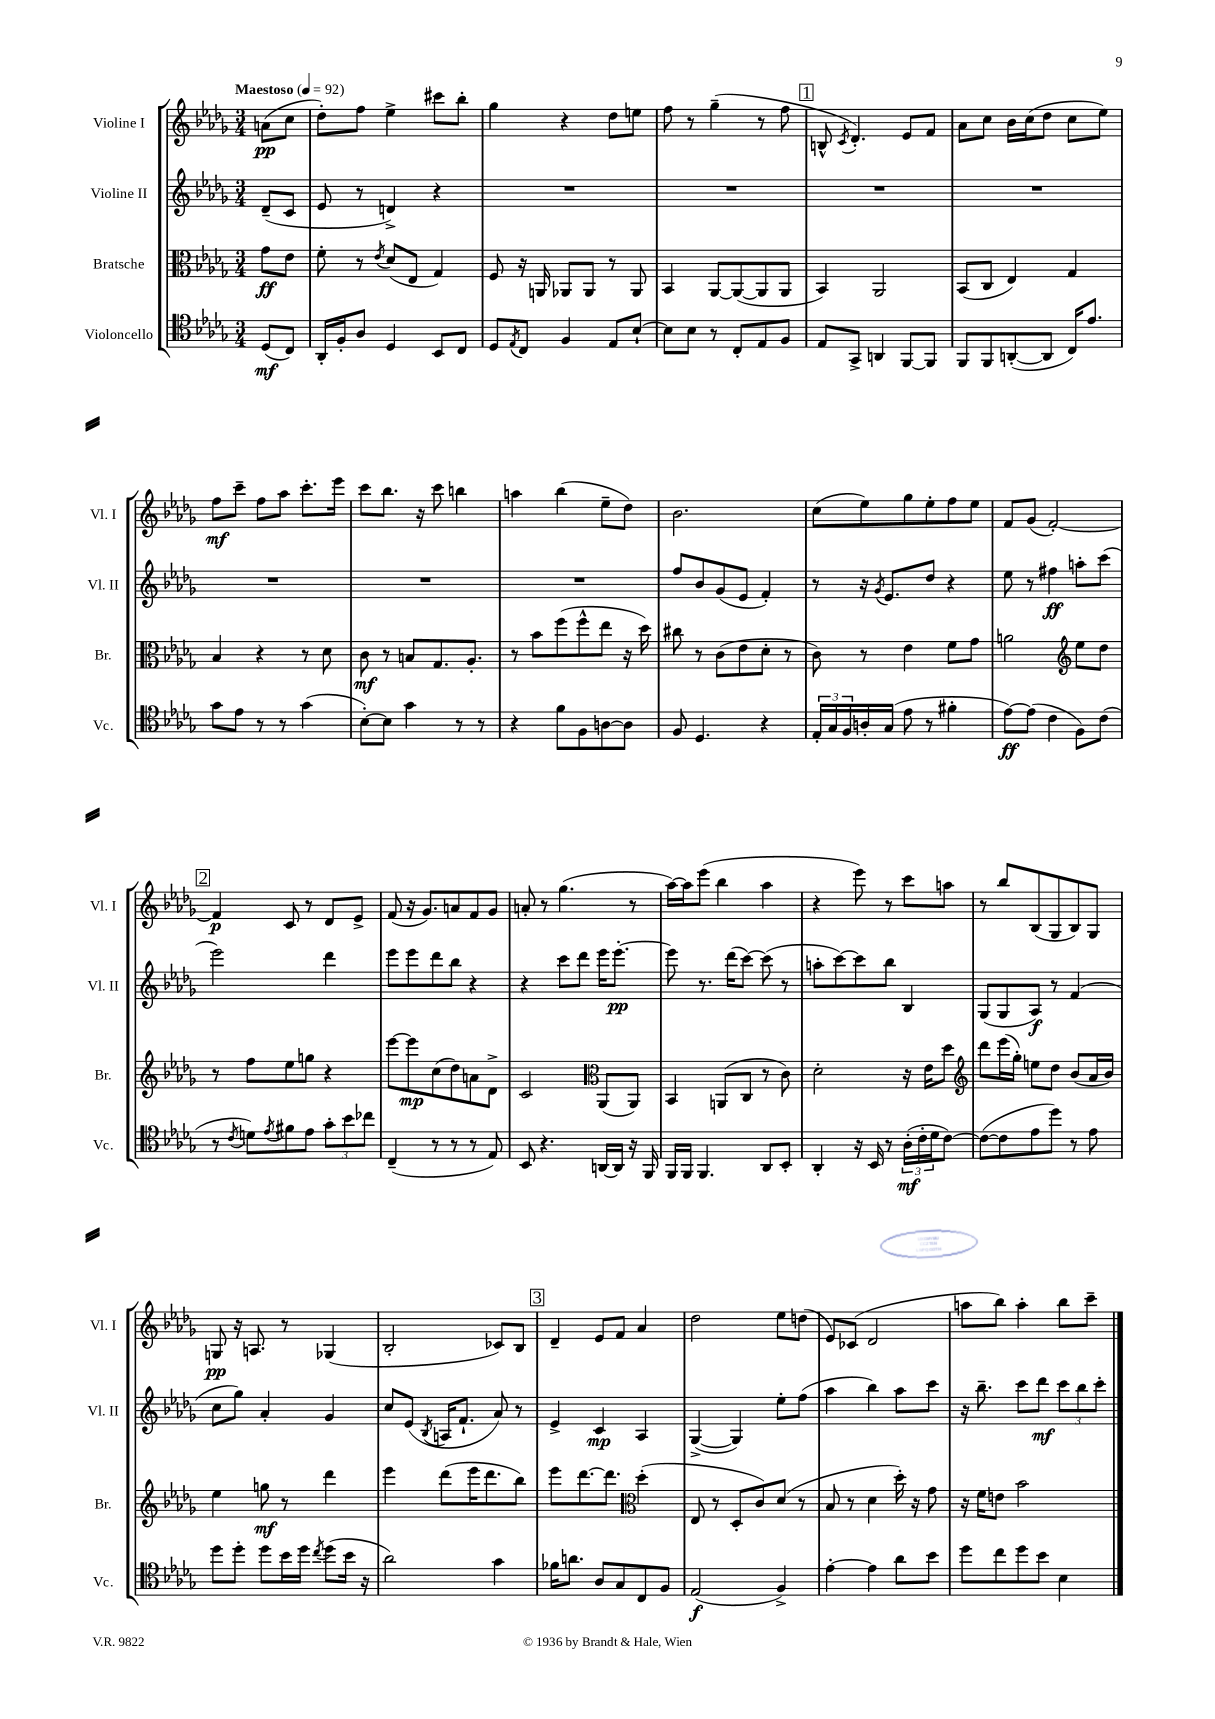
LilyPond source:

<<
\new StaffGroup <<
\new Staff = "s0" \with { instrumentName = "Violine I" shortInstrumentName = "Vl. I" } {
    \clef treble \key des \major \numericTimeSignature \time 3/4 \partial 4 \tempo "Maestoso" 4 = 92
    a'8\pp( c''8 |
    des''8-.) f''8 ees''4-> cis'''8 bes''8-. |
    ges''4 r4 des''8 e''8 |
    f''8 r8 ges''4--( r8 f''8 |
    \mark \markup { \box "1" } b8-^ \acciaccatura { c'8 } des'4.-.) ees'8 f'8 |
    aes'8 c''8 bes'16 c''16( des''8 c''8 ees''8) |
    f''8\mf c'''8-- f''8 aes''8 c'''8.-. ees'''16 |
    c'''8 bes''8. r16 c'''8 b''4 |
    a''4 bes''4( ees''8-- des''8) |
    bes'2. |
    c''8( ees''8) ges''8 ees''8-. f''8 ees''8 |
    f'8 ges'8( f'2~-.) |
    \mark \markup { \box "2" } f'4\p c'8 r8 des'8 ees'8-> |
    f'8( r16 ges'8.) a'8 f'8 ges'8 |
    a'8-. r8 ges''4.( r8 |
    aes''16~) aes''16 ees'''8( bes''4 aes''4 |
    r4 ees'''8) r8 c'''8 a''8 |
    r8 bes''8 bes8( ges8 bes8) ges8 |
    g8\pp r16 a8. r8 ges4( |
    bes2-. ces'8) bes8 |
    \mark \markup { \box "3" } des'4-- ees'8 f'8 aes'4 |
    des''2 ees''8 d''8( |
    ees'8) ces'8( des'2 |
    a''8 bes''8) a''4-. bes''8 c'''8-- \bar "|." |
}
\new Staff = "s1" \with { instrumentName = "Violine II" shortInstrumentName = "Vl. II" } {
    \clef treble \key des \major \numericTimeSignature \time 3/4 \partial 4
    des'8--( c'8 |
    ees'8 r8 d'4->) r4 |
    R2. |
    R2. |
    \mark \markup { \box "1" } R2. |
    R2. |
    R2. |
    R2. |
    R2. |
    f''8 bes'8 ges'8( ees'8 f'4-.) |
    r8 r16 \acciaccatura { ges'8 } ees'8. des''8 r4 |
    ees''8 r8 fis''4\ff a''8-. c'''8( |
    \mark \markup { \box "2" } ees'''2) des'''4 |
    ees'''8 ees'''8 des'''8 bes''8 r4 |
    r4 c'''8 des'''8 ees'''16 ees'''8.~-.\pp |
    ees'''8 r8. des'''16( c'''8~) c'''8( r8 |
    a''8-. c'''8~) c'''8 bes''8 bes4 |
    ges8( ges8 aes8\f) r8 f'4( |
    c''8 ges''8) aes'4-. ges'4 |
    c''8 ees'8( \acciaccatura { bes8 } a16 f'8.-! aes'8) r8 |
    \mark \markup { \box "3" } ees'4-> c'4\mp aes4 |
    ges4~->( ges4) ees''8-. f''8( |
    aes''4 bes''4) aes''8 c'''8 |
    r16 bes''8.-- c'''8 des'''8\mf \tuplet 3/2 { c'''8 bes''8 c'''8-. } \bar "|." |
}
\new Staff = "s2" \with { instrumentName = "Bratsche" shortInstrumentName = "Br." } {
    \clef alto \key des \major \numericTimeSignature \time 3/4 \partial 4
    ges'8\ff ees'8 |
    f'8-. r8 \acciaccatura { ees'8 } des'8( ees8 ges4) |
    f8 r16 a,16 aes,8 aes,8 r8 aes,8 |
    bes,4 aes,8~ aes,8~( aes,8 aes,8 |
    \mark \markup { \box "1" } bes,4) aes,2 |
    bes,8( c8 ees4) ges4 |
    bes4 r4 r8 des'8 |
    c'8\mf r8 b8 ges8. aes8.-. |
    r8 bes'8 f''8( f''8-^ ees''8 r16 des''16) |
    cis''8 r8 c'8( ees'8 des'8-. r8 |
    c'8) r8 ees'4 f'8 ges'8 |
    a'2 \clef treble ees''8 des''8 |
    \mark \markup { \box "2" } r8 f''8 ees''8 g''8 r4 |
    ees'''8~ ees'''8\mp c''8( des''8) a'8 des'8-> |
    c'2 \clef alto aes,8( aes,8) |
    bes,4 a,8( c8 r8 c'8) |
    des'2-. r16 ees'16 des''8 |
    \clef treble des'''8 ees'''16( ges''16-.) e''8 des''8 bes'8( aes'16 bes'16) |
    ees''4 g''8\mf r8 des'''4 |
    ees'''4 des'''8( ees'''16 des'''8. bes''8) |
    \mark \markup { \box "3" } ees'''8 des'''8.~ des'''8. \clef alto des''4-.( |
    ees8 r8 des8-. c'8) des'8( r8 |
    bes8 r8 des'4 des''16-.) r16 ges'8 |
    r16 f'16 e'8 bes'2 \bar "|." |
}
\new Staff = "s3" \with { instrumentName = "Violoncello" shortInstrumentName = "Vc." } {
    \clef tenor \key des \major \numericTimeSignature \time 3/4 \partial 4
    des8\mf( c8) |
    aes,16-. f16-. aes8 des4 bes,8 c8 |
    des8 \acciaccatura { ees8 } c8 f4 ees8 bes8~-! |
    bes8 bes8 r8 c8-. ees8 f8 |
    \mark \markup { \box "1" } ees8 ges,8-> a,4 f,8~ f,8 |
    f,8 f,8 a,8~-.( a,8 c16) ees'8. |
    ges'8 ees'8 r8 r8 ges'4( |
    bes8~-.) bes8 ges'4 r8 r8 |
    r4 f'8 f8 a8~ a8 |
    f8 des4. r4 |
    \tuplet 3/2 { ees16-. ges16 f16 } a16-. ges16( ees'8 r8 fis'4-. |
    ees'8~\ff) ees'8( c'4 f8) c'8( |
    \mark \markup { \box "2" } r8 \acciaccatura { c'8 } d'8) \acciaccatura { ees'8 } fis'8 ees'8 \tuplet 3/2 { ges'8-. bes'8 ces''8 } |
    c4--( r8 r8 r8 ees8) |
    bes,8 r4. a,16~ a,16 r16 f,16 |
    f,16 f,16 f,4. aes,8 bes,8-. |
    aes,4-. r16 bes,16 r8 \tuplet 3/2 { aes16-.\mf( c'16-. des'16 } c'8~) |
    c'8~( c'8 ees'8 des''8) r8 ees'8 |
    des''8 des''8-. des''8 bes'16 des''16 \acciaccatura { c''8 } des''8( bes'16 r16 |
    aes'2) ges'4 |
    \mark \markup { \box "3" } fes'16 a'8. aes8 ges8 c8 f8 |
    ees2\f( f4->) |
    ees'4~-. ees'4 aes'8 bes'8 |
    des''8 c''8 des''8 bes'8 bes4 \bar "|." |
}
>>
>>
\layout { \context { \Score \remove "Bar_number_engraver" } }
